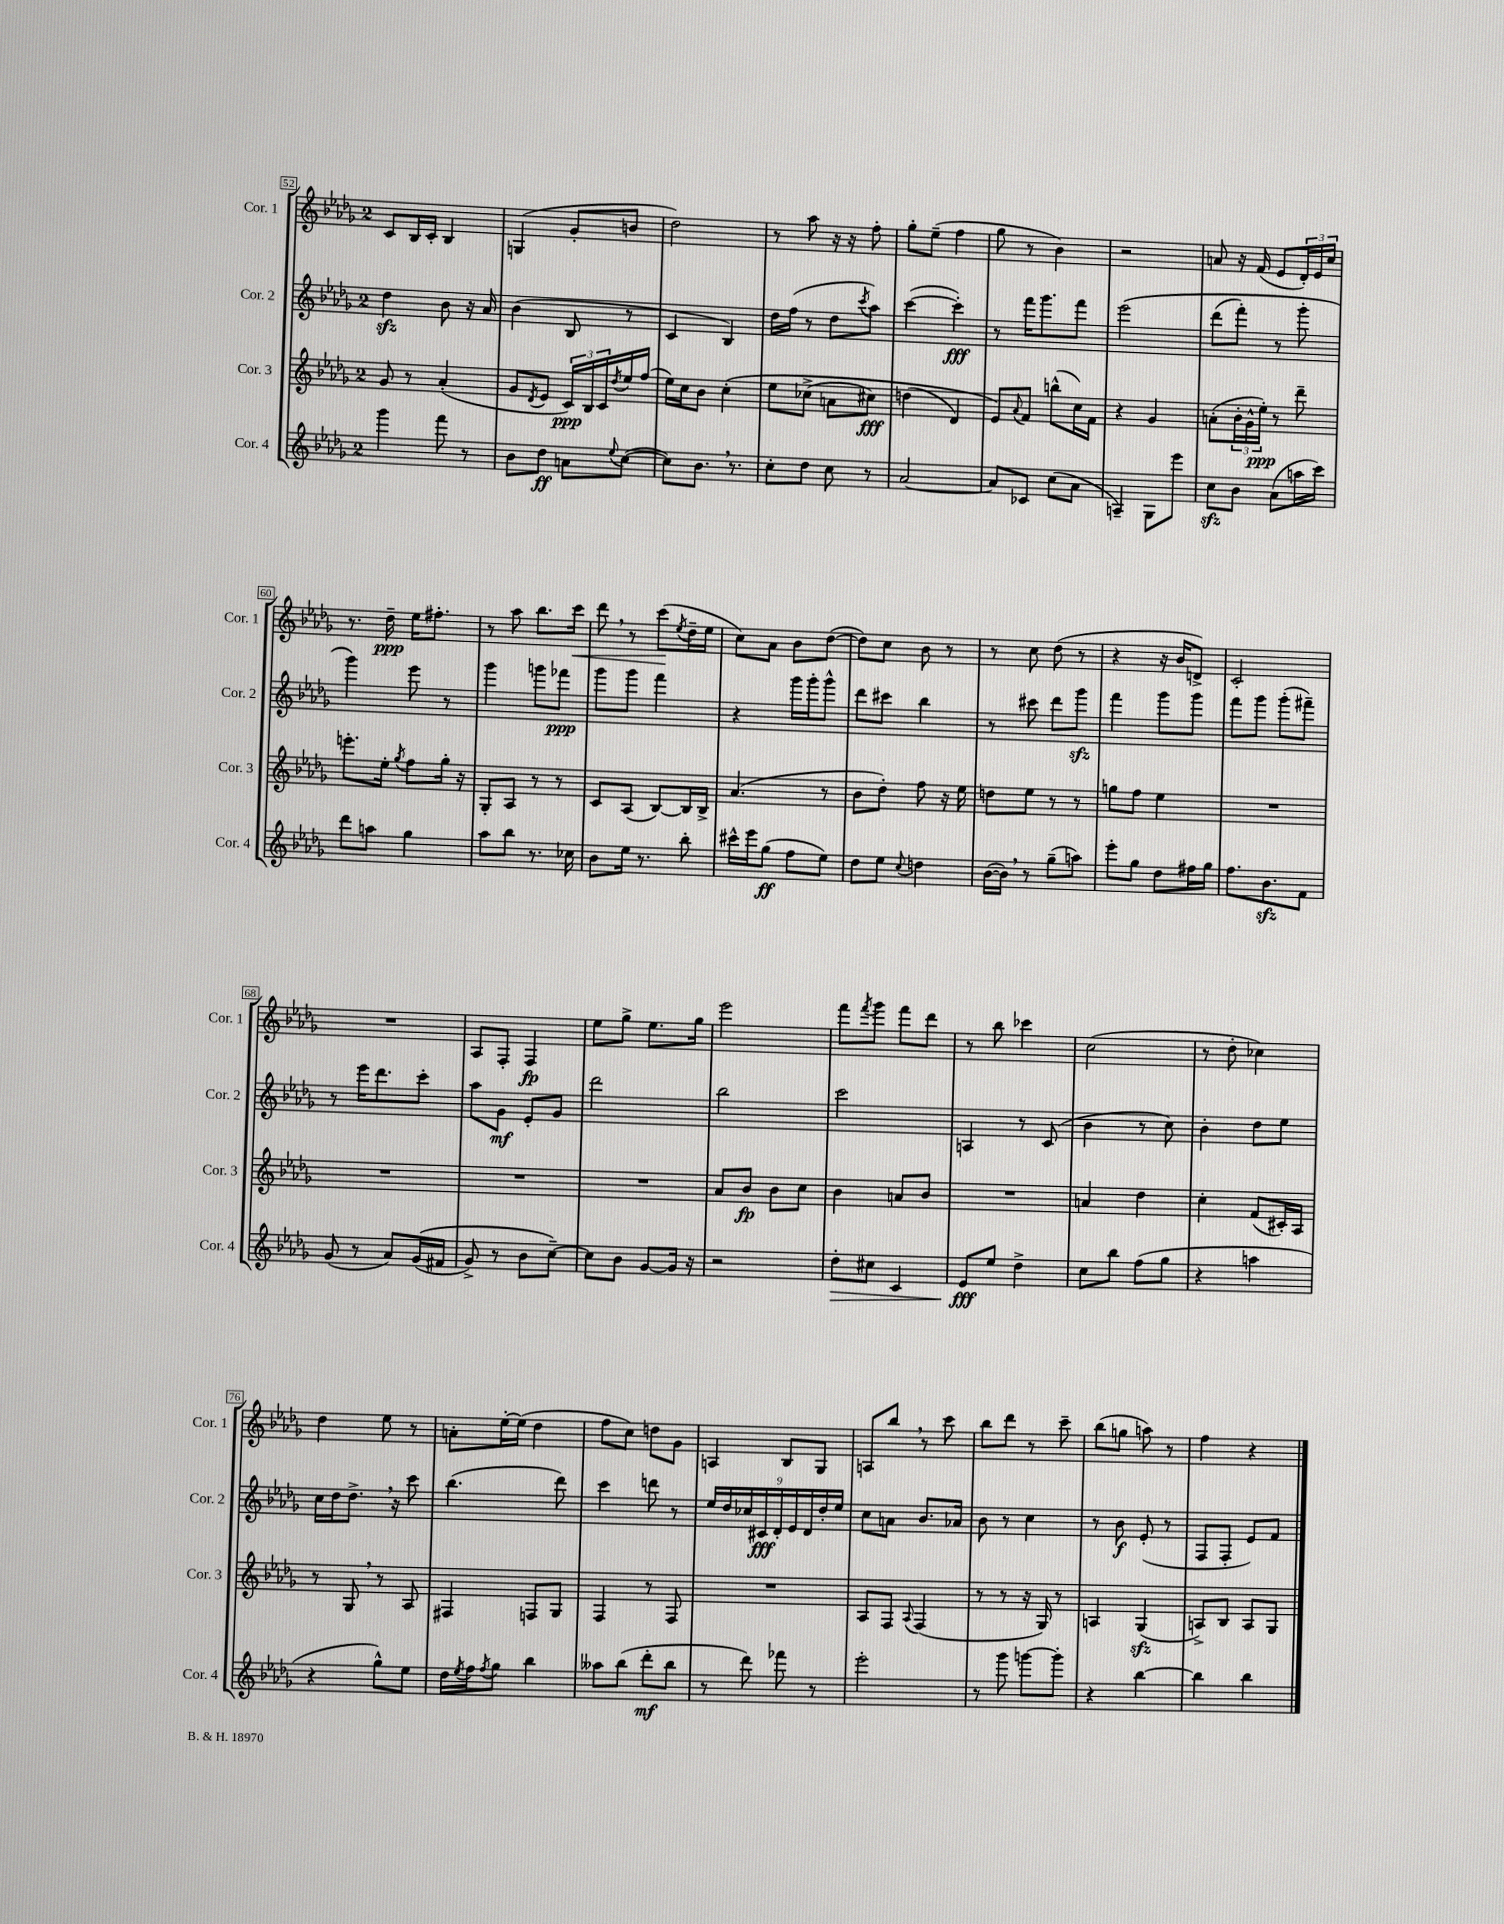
<<
\new StaffGroup <<
\new Staff = "s0" \with { instrumentName = "Cor. 1" shortInstrumentName = "Cor. 1" } {
    \clef treble \key des \major \once \override Staff.TimeSignature.style = #'single-digit \time 2/4
    c'8 bes16 c'16-. bes4 |
    g4( ges'8-. b'8 |
    des''2) |
    r8 aes''8 r16 r16 f''8-. |
    ges''8-. ees''8--( f''4 |
    ges''8 r8 bes'4) |
    r2 |
    a'8 r16 f'16( ees'8 \tuplet 3/2 { des'16-.) ees'16 c''16 } |
    r8. des''16--\ppp ees''16 fis''8.-. |
    r8 aes''8 bes''8. c'''16\< |
    des'''8 \breathe r8 c'''8\!( \acciaccatura { ees''8 } des''16-- ees''16 |
    c''8) aes'8 bes'8 des''8~( |
    des''8) c''8 bes'8 r8 |
    r8 c''8 des''8( r8 |
    r4 r16 bes'16 d'8->) |
    c'2-. |
    R2 |
    aes8 f8-. f4\fp |
    ees''8 ges''8-> ees''8. ges''16 |
    ees'''2 |
    f'''8 \acciaccatura { f'''8 } ges'''8 f'''8 des'''8 |
    r8 bes''8 ces'''4 |
    c''2( |
    r8 des''8-. ces''4) |
    des''4 ees''8 r8 |
    a'8-. ees''16~-. ees''16( des''4 |
    f''8 c''8) d''8 ges'8 |
    a4 bes8 ges8 |
    a8 bes''8 \breathe r8 c'''8 |
    bes''8 des'''8 r8 c'''8-- |
    bes''8( g''8 a''8) r8 |
    f''4 r4 \bar "|." |
}
\new Staff = "s1" \with { instrumentName = "Cor. 2" shortInstrumentName = "Cor. 2" } {
    \clef treble \key des \major \once \override Staff.TimeSignature.style = #'single-digit \time 2/4
    des''4\sfz bes'8 r16 aes'16 |
    bes'4( bes8 r8 |
    c'4 bes4) |
    des''16 f''16( r8 des''8 \acciaccatura { c'''8 } aes''8) |
    c'''4~( c'''4-.\fff) |
    r8 f'''16 ges'''8. f'''8 |
    ees'''2\( |
    des'''8( f'''8-.) r8 ges'''8-. |
    ges'''4\) ees'''8 r8 |
    ges'''4 g'''8 fes'''8\ppp |
    ges'''8 ges'''8 f'''4 |
    r4 ges'''16 ges'''16-. ges'''8-^ |
    des'''8 cis'''8 bes''4 |
    r8 cis'''8 des'''8 ges'''8\sfz |
    f'''4 ges'''8 ges'''8 |
    f'''8 ges'''8 ges'''8-.( fis'''8--) |
    r8 ees'''16 des'''8. c'''8-. |
    aes''8 ges'8\mf ees'8-. ges'8 |
    des'''2 |
    bes''2 |
    c'''2 |
    a4 r8 c'8( |
    bes'4 r8 c''8) |
    bes'4-. des''8 ees''8 |
    c''16 des''16 des''8.-> \breathe r16 c'''8 |
    bes''4.( des'''8) |
    c'''4 d'''8 r8 |
    \tuplet 9/8 { ees''16 des''16 ces''16 cis'16\fff des'16-. ees'16 des'16 des''16-. ees''16 } |
    c''8 a'8 bes'8. aes'16 |
    bes'8 r8 c''4 |
    r8 bes'8\f ees'8-.( r8 |
    f8 f8-. ees'8) f'8 \bar "|." |
}
\new Staff = "s2" \with { instrumentName = "Cor. 3" shortInstrumentName = "Cor. 3" } {
    \clef treble \key des \major \once \override Staff.TimeSignature.style = #'single-digit \time 2/4
    ges'8 r8 aes'4-.( |
    ges'8 \acciaccatura { des'8 } ees'8 \tuplet 3/2 { c'16\ppp) bes16 c'16 } \acciaccatura { des''8 } ees''16 f''16( |
    ees''16) c''16 bes'8 c''4-.\( |
    ees''8 ces''8->( a'8 cis''8\fff) |
    d''4( des'4) |
    ees'8\) \appoggiatura { aes'8 } f'8 b''8-^( c''16) f'16 |
    r4 ges'4 |
    a'8-.( \tuplet 3/2 { bes'16-. ges'16-^ ees''16-.\ppp) } r8 des'''8-- |
    e'''8.-. ees''16-. \acciaccatura { ges''8 } f''8 ges''16-. r16 |
    ges8-. aes8 r8 r8 |
    c'8 aes8( bes8~) bes16 bes16-> |
    aes'4.( r8 |
    bes'8 des''8-.) f''8 r16 ees''16 |
    d''8 ees''8 r8 r8 |
    g''8 f''8 ees''4 |
    R2 |
    R2 |
    R2 |
    R2 |
    aes'8 bes'8\fp bes'8 c''8 |
    bes'4 a'8 bes'8 |
    R2 |
    a'4 des''4 |
    c''4-. f'8( cis'16-.) aes16 |
    r8 ges8 \breathe r8 aes8 |
    fis4 f8 ges8 |
    f4 r8 f8 |
    R2 |
    aes8 f8 \appoggiatura { aes8 } f4( |
    r8 r8 r16 ges16) r8 |
    a4 ges4\sfz( |
    a8->) bes8 a8 ges8 \bar "|." |
}
\new Staff = "s3" \with { instrumentName = "Cor. 4" shortInstrumentName = "Cor. 4" } {
    \clef treble \key des \major \once \override Staff.TimeSignature.style = #'single-digit \time 2/4
    ges'''4 f'''8 r8 |
    bes'8 des''8\ff a'8 \appoggiatura { ees''8 } c''8~( |
    c''8) bes'8. \breathe r8. |
    c''8-. des''8 c''8 r8 |
    aes'2~ |
    aes'8 ces'8 c''8( aes'8 |
    a4--) ges8 ees'''8 |
    c''8\sfz bes'8 aes'8( a''16 c'''16) |
    des'''8 a''8 ges''4 |
    aes''8 bes''8 r8. ces''16 |
    bes'8 ees''16 r8. bes''8-. |
    cis'''16-^ ees'''16 ges''8\ff( f''8 ees''8) |
    des''8 ees''8 \appoggiatura { c''8 } d''4 |
    bes'16~( bes'16) \breathe r8 ges''8--( a''8) |
    ees'''8-. ges''8 des''8 fis''16 ges''16 |
    f''8. bes'8.\sfz f'8 |
    ges'8( r8 aes'8) ges'16(\( fis'16 |
    ges'8->) r8 bes'8 c''8~--\) |
    c''8 bes'8 ges'8~ ges'16 r16 |
    r2 |
    des''8-.\> cis''8 c'4 |
    ees'8\fff\! ees''8 des''4-> |
    c''8 bes''8 f''8( ges''8 |
    r4 a''4 |
    r4 ges''8-^) ees''8 |
    des''16 \acciaccatura { ees''8 } f''16 \acciaccatura { f''8 } ges''8 bes''4 |
    aeses''8 bes''8( des'''8-.\mf bes''8 |
    r8 des'''8) fes'''8 r8 |
    ees'''2-. |
    r8 ges'''8 g'''8~ g'''8-. |
    r4 bes''4~ |
    bes''4 bes''4 \bar "|." |
}
>>
>>
\layout { \context { \Score currentBarNumber = #52 \override BarNumber.stencil = #(make-stencil-boxer 0.1 0.3 ly:text-interface::print) } }
